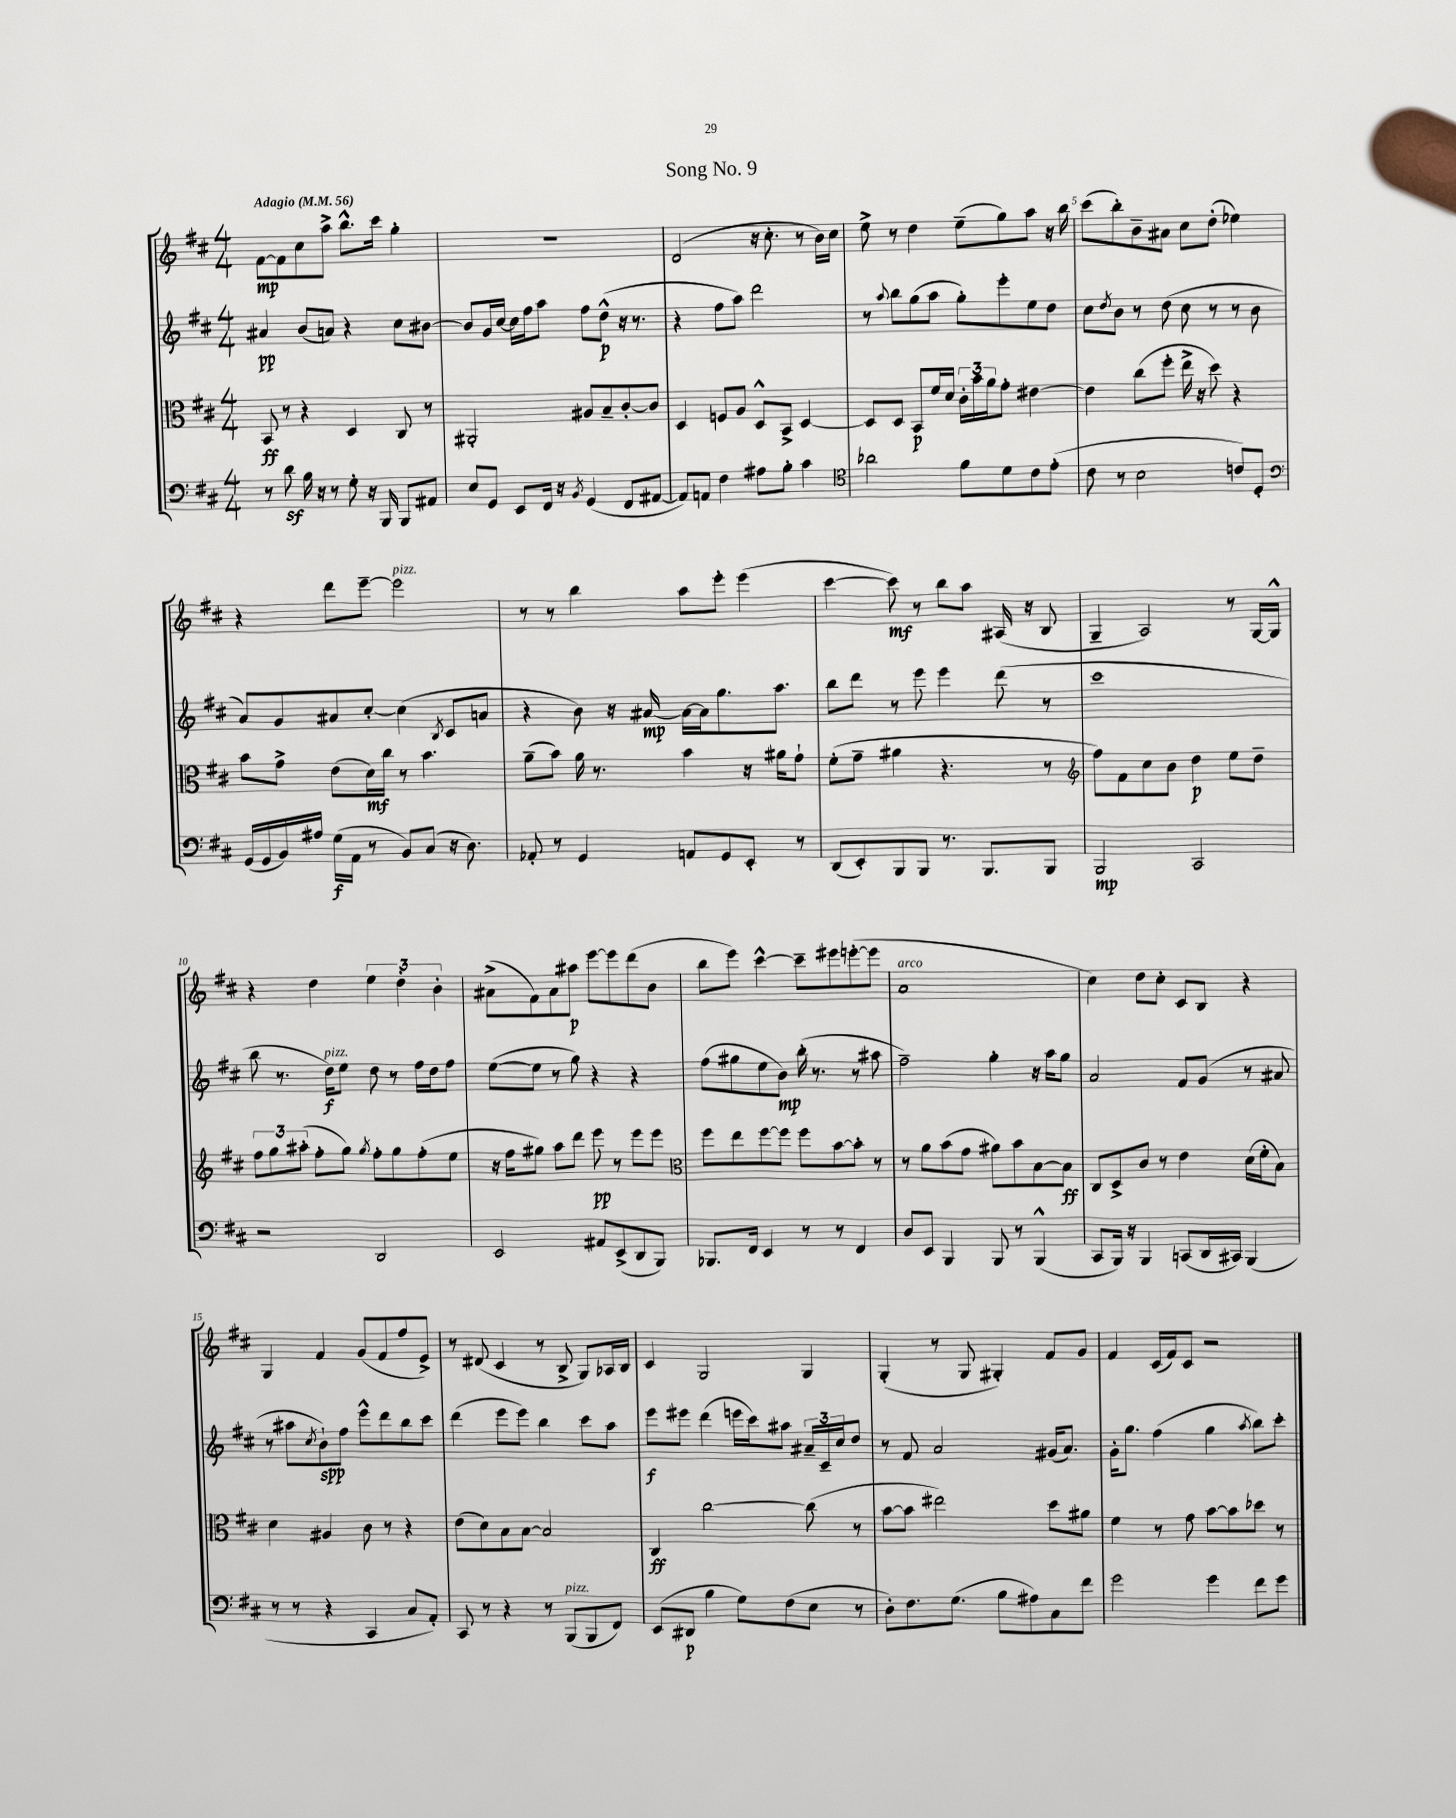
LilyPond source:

\header { title = "Song No. 9" }
<<
\new StaffGroup <<
\new Staff = "s0" {
    \clef treble \key d \major \numericTimeSignature \time 4/4 \tempo "Adagio" 4 = 56
    fis'8~\mp fis'8 cis''8 a''8-> b''8.-^ cis'''16 g''4-. |
    R1 |
    d'2( r16 cis''8.-. r8 b'16) cis''16 |
    e''8-> r8 d''4 e''8--( g''8) a''8 r16 b''16 |
    cis'''8( b''8-.) b'8-- ais'8 cis''8 d''8-.( ees''4) |
    r4 d'''8 e'''8~-- e'''2^\markup { \italic "pizz." } |
    r8 r8 b''4 a''8 e'''8-. e'''4( |
    cis'''4~ cis'''8\mf) r8 b''8 a''8 ais16( r16 b8 |
    g4-- a2) r8 g16~ g16-^ |
    r4 d''4 \tuplet 3/2 { e''4 d''4-. b'4-. } |
    ais'8->( fis'8) ais'8 ais''8\p e'''8~ e'''8 d'''8( b'8 |
    b''8 e'''8) cis'''4~-^ cis'''8-- eis'''8 e'''8~-.( e'''8 |
    a'1^\markup { \italic "arco" } |
    cis''4) d''8 cis''8-. cis'8 b8 r4 |
    g4 fis'4 g'8( fis'8 fis''8 e'8->) |
    r8 dis'8( cis'4 r8 b8-> g8) aes16 b16 |
    cis'4 g2 g4 |
    g4-.( r8 g8 gis4-.) fis'8 g'8 |
    fis'4 cis'16( fis'16) cis'8 r2 \bar "|." |
}
\new Staff = "s1" {
    \clef treble \key d \major \numericTimeSignature \time 4/4
    ais'4\pp b'8( a'8) r4 cis''8 bis'8~ |
    bis'8 g'16 cis''16~ cis''16 fis''16 a''8 fis''8 d''8-^\p( r16 r8. |
    r4 fis''8 a''8) d'''2 |
    r8 \appoggiatura { a''8 } b''8 g''8( a''8 g''8-.) e'''8-. e''8 d''8 |
    cis''8 \acciaccatura { d''8 } b'8 r8 d''8( cis''8 r8 r8 b'8 |
    a'8) g'8 ais'8 cis''8~-. cis''4( \acciaccatura { b8 } cis'8 a'8 |
    r4 b'8) r16 ais'16~\mp ais'16~ ais'16 g''8. a''8. |
    b''8 d'''8 r8 e'''8 e'''4 d'''8( r8 |
    cis'''1 |
    b''8 r8. d''16\f^\markup { \italic "pizz." }) e''8 d''8 r8 fis''16 d''16 fis''8 |
    e''8~( e''8 r8 g''8) r4 r4 |
    fis''8( gis''8 e''8 b'8\mp) b''16-.( r8. r8 ais''8 |
    fis''2--) g''4-. r16 a''16 g''8 |
    a'2 fis'8 g'8( r8 ais'8 |
    r8 ais''8 \acciaccatura { cis''8 } b'8-!\spp) fis''8 e'''8-^ d'''8 b''8 cis'''8 |
    d'''4( e'''8 e'''8) b''4 cis'''8 a''8 |
    e'''8\f eis'''8 d'''4( e'''16 cis'''16) ais''8 \tuplet 3/2 { ais'16-- cis'16-- cis''16 } d''8 |
    r8 fis'8 a'2 gis'16( a'8.) |
    g'16-. g''8. fis''4( g''4 \acciaccatura { a''8 } b''8) cis'''8-. \bar "|." |
}
\new Staff = "s2" {
    \clef alto \key d \major \numericTimeSignature \time 4/4
    b,8\ff r8 r4 d4 cis8 r8 |
    ais,2-. ais8 b8-- cis'8~-. cis'8 |
    d4 f8 a8 d8-^ b,8-> d4~ |
    d8 d8 b,8\p fis'16 d'16 \tuplet 3/2 { cis'16-. b'16 a'16 } g'8-. eis'4~ |
    eis'4 cis''8( fis''8-. e''16-> r16 d''8) r4 |
    b'8 g'8-> e'8( d'16\mf) cis''16 r8 b'4. |
    a'8--( b'8) a'16 r8. b'4 r16 ais'16 g'8-! |
    fis'8-.( g'8-- ais'4 r4. r8 |
    \clef treble fis''8) fis'8 cis''8 b'8 d''4\p e''8 d''8-- |
    \tuplet 3/2 { fis''8 g''8 ais''8-.( } fis''8-. g''8) \acciaccatura { g''8 } fis''8-. g''8 fis''8-.( e''8 |
    r16 fis''16 gis''8) a''8 d'''8 e'''8\pp r8 e'''8 e'''8 |
    \clef alto fis''8 e''8 fis''8~ fis''8 fis''8 b'8~ b'8-. r8 |
    r8 a'8 b'8( g'8 ais'8) b'8 b8~ b8\ff |
    cis8 d8-> cis'8 r8 e'4 d'16( fis'16-. b8) |
    d'4 ais4 cis'8 r8 r4 |
    e'8( d'8) b8 b8~ b2 |
    cis4\ff cis''2~ cis''8( r8 |
    b'8~ b'8 eis''2) d''8 ais'8 |
    fis'4 r8 g'8 b'8~ b'8 des''8 r8 \bar "|." |
}
\new Staff = "s3" {
    \clef bass \key d \major \numericTimeSignature \time 4/4
    r8 d'8\sf b16 r16 r8 g8-. r16 b,,16 b,,8 ais,8 |
    e8 g,8 e,8 fis,16 r16 \acciaccatura { b,8 } g,4( fis,8 ais,8~ |
    ais,8) a,8 fis4 ais8 b8-. cis'4 |
    \clef tenor aes'2 fis'8 d'8 cis'8 e'8-.( |
    cis'8 r8 b2 c'8) d8-. |
    \clef bass g,16( g,16 b,16) ais16 g16\f( a,16 r8 b,8) cis8( r16 d8.) |
    aes,8-. r8 g,4 a,8 g,8 e,8-. r8 |
    d,8( e,8-.) b,,8 b,,8 r8. b,,8. b,,8 |
    b,,2\mp cis,2 |
    r2 d,2 |
    e,2 ais,8 e,8->( d,8 b,,8) |
    bes,,8. fis,16 e,4 r8 r8 fis,4 |
    d8 e,8 b,,4 b,,8 r8 b,,4-^( |
    cis,8 b,,16) r16 b,,4 c,8( d,16 cis,16) b,,4( |
    r8 r8 r4 cis,4 cis8 a,8-.) |
    cis,8 r8 r4 r8 b,,8^\markup { \italic "pizz." }( b,,8 fis,8) |
    e,8( dis,8\p b4 g8) fis8( e8 r8 |
    d8-.) fis8. g8.( b8 ais8) cis8 fis'8 |
    g'2 g'4 fis'8 g'8 \bar "|." |
}
>>
>>
\layout { \context { \Score \override BarNumber.break-visibility = ##(#f #t #t) barNumberVisibility = #(every-nth-bar-number-visible 5) } }
